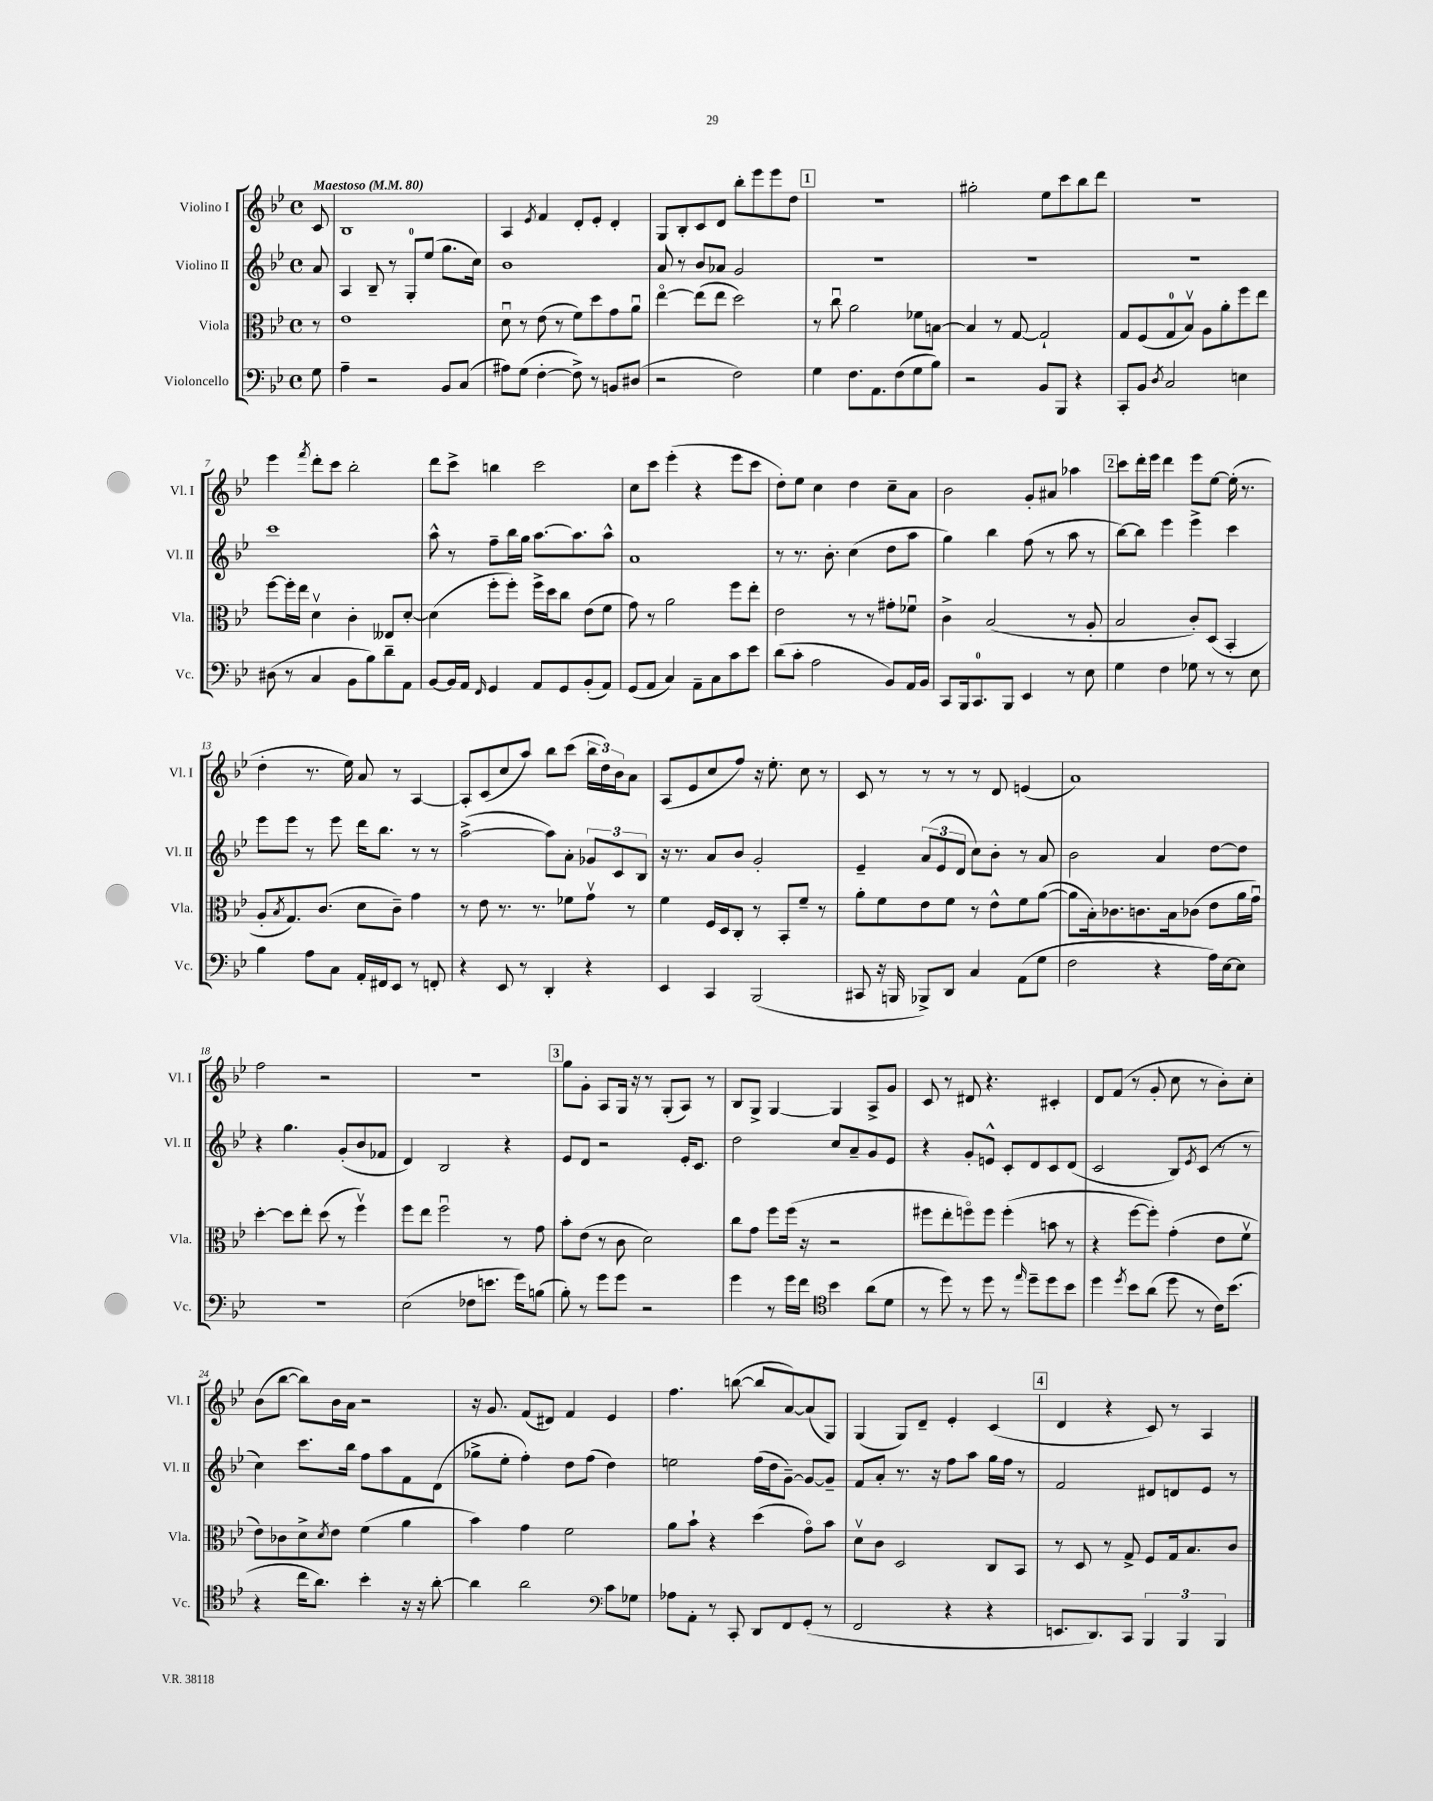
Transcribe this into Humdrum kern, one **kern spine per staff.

**kern	**kern	**kern	**kern
*part4	*part3	*part2	*part1
*staff4	*staff3	*staff2	*staff1
*I"Violoncello	*I"Viola	*I"Violino II	*I"Violino I
*I'Vc.	*I'Vla.	*I'Vl. II	*I'Vl. I
*clefF4	*clefC3	*clefG2	*clefG2
*k[b-e-]	*k[b-e-]	*k[b-e-]	*k[b-e-]
*M4/4	*M4/4	*M4/4	*M4/4
*met(c)	*met(c)	*met(c)	*met(c)
*MM80	*MM80	*MM80	*MM80
=	=	=	=
!	!	!	!LO:TX:a:B:t=Maestoso
8G\	8r	8a/	8c/
=1	=1	=1	=1
4A~\	1e-	4A/	1B-
2r	.	8B-~/	.
.	.	8r	.
.	.	8G'/L	.
.	.	(8ee-/J	.
8BB-/L	.	8.gg\L	.
(8C/J	.	.	.
.	.	16cc\Jk)	.
=2	=2	=2	=2
8A#X\L)	8du\	1b-	4A/
(8G\J	8r	.	.
.	.	.	8qe-/
[4F'\	(8e-\	.	4f/
.	8r	.	.
8F^\])	8f\L)	.	8d'/L
8r	8dd\	.	8e-'/J
8BBn/L	8g\	.	4d'/
(8D#X/J	8au\J	.	.
=3	=3	=3	=3
2r	[4ee-\	8a/	8G/L
.	.	8r	8B-'/
.	(8ee-\L]	8b-/L	8c/
.	8ee-\J	8a-X/J	8d/J
2F\)	2dd\)	2g/	8bb-'\L
.	.	.	8eee-\
.	.	.	8eee-\
.	.	.	8dd\J
!!LO:REH:place=s1:t=1
=4	=4	=4	=4
4G\	8r	1r	1r
.	8ccu\	.	.
8.F\L	2a\	.	.
8.AA\	.	.	.
(8F\	.	.	.
8G\	8f-X\L	.	.
8B-\J)	[8Bn\J	.	.
=5	=5	=5	=5
2r	4B/]	1r	2gg#X'\
.	8r	.	.
.	[8G/	.	.
8BB-/L	2G`/]	.	8ee-\L
8BBB-/J	.	.	8ccc\
4r	.	.	8bb-\
.	.	.	8ddd\J
=6	=6	=6	=6
8CC'/L	8G/L	1r	1r
8BB-/J	(8F/	.	.
8qD/	.	.	.
2C/	8G/	.	.
.	8B-v/J)	.	.
.	8A\L	.	.
.	8a'\	.	.
4En\	8ff\	.	.
.	8ee-\J	.	.
!!LO:LB:g=z
=7	=7	=7	=7
(8D#X\	[8ff\L	1ccc	4eee-\
8r	16ff'\L]	.	.
.	16ee-\JJ	.	.
.	.	.	8qfff/
4C/	4dv\	.	8ddd'\L
.	.	.	8ccc\J
8BB-\L	4c'\	.	2bb-'\
8B-\)	.	.	.
8d~\	8E--X/L	.	.
8AA\J	[8d'/J	.	.
=8	=8	=8	=8
[8BB-/L	(4d\]	8aa^^\	8ddd\L
16BB-/L]	.	8r	8ccc^\J
16AA/JJ	.	.	.
16qqFF/	.	.	.
4GG/	8ff'\L	8ff~\L	4bbn\
.	8ff'\J)	16bb-\L	.
.	.	16gg\JJ	.
8AA/L	16ff^\LL	[8.aa\L	2ccc\
.	16dd\J	.	.
8GG/	8cc\J	.	.
.	.	8.aa\]	.
(8BB-'/	(8e-\L	.	.
8AA/J)	8f\J	8aa^^\J	.
=9	=9	=9	=9
(8GG/L	8g\)	1a	8cc\L
8AA/J	8r	.	8ccc\J
4C/)	2a\	.	(4eee-'\
8AA~\L	.	.	4r
8C\	.	.	.
8c\	8ff\L	.	8eee-\L
8e-\J	8ee-'\J	.	8ccc\J
=10	=10	=10	=10
(8d\L	2e-\	8r	8dd'\L)
8c'\J	.	8.r	8ee-\J
2A\	.	.	4cc\
.	.	8.b-'\	.
.	8r	(4cc\	4dd\
.	8r	.	.
8BB-/L)	8g#X'\L	8dd\L	8cc~\L
16AA/L	8f-Xu\J	8aa\J	8a\J
16BB-/JJ	.	.	.
=11	=11	=11	=11
8CC/L	4c^\	4gg\)	2b-\
16BBB-/k	.	.	.
8.CC/	.	.	.
.	(2B-/	4bb-\	.
8BBB-/J	.	.	.
4EE-/	.	(8ff\	8g'/L
.	.	8r	8a#X/J
8r	8r	8aa\	4aa-X\
8E-\	8A'/	8r	.
!!LO:REH:place=s1:t=2
=12	=12	=12	=12
4G\	2B-/	[8bb-\L)	8ccc\L
.	.	8bb-\J]	16ddd'\L
.	.	.	16eee-\JJ
4F\	.	4eee-\	4ddd\
8G-X\	8c'/L)	4eee-^\	8eee-\L
8r	(8D/J	.	[8ee-\J
8r	4BB-'/	4ccc\	(16ee-'\]
.	.	.	8.r
8E-\	.	.	.
!!LO:LB:g=z
=13	=13	=13	=13
4B-\	8A'/L	8eee-\L	4dd'\
.	8qB-/	.	.
.	8.G/)	8eee-\J	.
8A\L	.	8r	8.r
.	(8.c/J	.	.
8C\J	.	8eee-\	.
.	.	.	16ee-\)
16AA'/LL	8d\L	16ddd\KL	8a/
16FF#X/J	.	8.bb-\J	.
8EE-/J	8c~\J)	.	8r
8r	4g\	8r	[4A/
8FFn'/	.	8r	.
=14	=14	=14	=14
4r	8r	([2aa^\	8A'/L]
.	8e-\	.	(8c/
8EE-/	8.r	.	8cc/
8r	.	.	8aa/J)
.	8.r	.	.
4DD'/	.	8aa\L])	8bb-\L
.	8f-X\L	8a'\J	(8ccc\J
4r	8gv\J	12g-X/L	24bb-\LL
.	.	.	24dd\)
.	.	12c/	24b-\J
.	8r	.	8a\J
.	.	12B-/J	.
=15	=15	=15	=15
4EE-/	4f\	16r	(8A/L
.	.	8.r	.
.	.	.	8e-/
4CC/	16F/LL	8a/L	8cc/
.	16D/J	.	.
.	8C'/J	8b-/J	8ff/J)
(2BBB-/	8r	2g'/	16r
.	.	.	8.ee-'\
.	8BB-'/L	.	.
.	8f~/J	.	8cc\
.	8r	.	8r
=16	=16	=16	=16
8CC#X/	8a'\L	4e-~/	8c/
16r	8f\	.	8r
16BBBn/	.	.	.
8BBB-X^/L)	8e-\	(12a/L	8r
.	.	12e-/	.
8DD/J	8f\J	.	8r
.	.	12d/J	.
4C/	8r	8cc\L)	8r
.	8e-^^\L	8b-'\J	8d/
(8AA\L	8f\	8r	(4en/
8G\J	([8a\J	8a/	.
=17	=17	=17	=17
2F\	8a\L]	2b-\	1a)
.	16B-'\k)	.	.
.	8.c-X\	.	.
.	8.cn\	.	.
4r	.	4a/	.
.	16B-\k	.	.
.	(8c-X\J	.	.
16A\LL)	8e-\L	[8dd\L	.
[16E-\J	.	.	.
8E-\J]	16a\L	8dd\J]	.
.	16gu\JJ)	.	.
!!LO:LB:g=z
=18	=18	=18	=18
1r	[4dd'\	4r	2ff\
.	8dd\L]	4.gg\	.
.	8ee-'\J	.	.
.	(8dd\	.	2r
.	8r	(8g'/L	.
.	4ffv\)	8b-/	.
.	.	8f-X/J	.
=19	=19	=19	=19
(2E-\	8ff\L	4d/)	1r
.	8ee-\J	.	.
.	2ffu\	2B-/	.
8F-X\L	.	.	.
8.en\J	.	.	.
.	8r	4r	.
16g\KL)	.	.	.
(8Bn\J	8g\	.	.
!!LO:REH:place=s1:t=3
=20	=20	=20	=20
8B-'\)	8b-'\L	8e-/L	8gg\L
8r	(8e-\J	8d/J	8g'\J
8g\L	8r	2r	8A/L
8g\J	8c\	.	16G/Jk
.	.	.	16r
2r	2d\)	.	8r
.	.	.	(8G'/L
.	.	16e-'/KL	8A/J)
.	.	8.c/J	.
.	.	.	8r
=21	=21	=21	=21
4g\	8cc\L	2dd\	8B-/L
.	8g\J	.	8G^/J
8r	8ff\L	.	[4G/
16g\LL	(16ff\Jk	.	.
16f\JJ	16r	.	.
*clefC4	*	*	*
4b-\	2r	8cc/L	4G/]
.	.	8a~/	.
(8a\L	.	8g/	8A^/L
8d\J	.	8e-/J	8g/J
=22	=22	=22	=22
8r	8ff#X\L	4r	8c/
8dd\)	8ee-'\	.	8r
8r	8ffn\)	8g'/L	8d#X/
8dd\	8ff\J	8en^^/J	4.r
8r	(4ff'\	8c'/L	.
16qqee-/	.	.	.
8dd~\L	.	8d/	.
8dd\	8bn\	8c/	4c#X'/
8b-\J	8r	(8d/J	.
=23	=23	=23	=23
4dd\	4r	2c/	8d/L
.	.	.	(8f/J
8qdd/	.	.	.
8b-\L	[8ff\L	.	8r
(8a\J	8ff'\J])	.	8g'/
8dd\	(4g'\	8B-/L)	8cc\
.	.	8qe-/	.
8r	.	(8c/J	8r
16c\KL)	8e-\L	8r	8b-'\L)
(8.b-\J	.	.	.
.	8fv\J	8r	8cc'\J
!!LO:LB:g=z
=24	=24	=24	=24
4r	8e-\L)	4cc\)	(8b-\L
.	8c-X\	.	[8bb-\J
16cc\KL	8d^\	8.ccc\L	8bb-\L])
8.a\J)	.	.	.
.	8qd/	.	.
.	8e-\J	.	16b-\L
.	.	16bb-\Jk	16a\JJ
4b-'\	(4f\	8ff\L	2r
.	.	8aa\	.
16r	4a\	8f\	.
16r	.	.	.
[8a'\	.	(8d\J	.
=25	=25	=25	=25
4a\]	4b-\)	8gg-X^\L	16r
.	.	.	8.g/
.	.	8ee-'\J	.
2a\	4g\	4ff'\)	(8f/L
.	.	.	8d#X/J)
.	2f\	8dd\L	4f/
.	.	(8ff\J	.
*clefF4	*	*	*
8c\L	.	4dd\)	4e-/
8G-X\J	.	.	.
=26	=26	=26	=26
8A-X\L	8a\L	2een\	4.ff\
8AA'\J	8b-`\J	.	.
8r	4r	.	.
8CC'/	.	.	([8bbn\
8DD/L	(4dd\	(16ff\LL	8bb/L]
.	.	16dd\J	.
8FF/	.	[8g~\J)	[8a/)
(8GG'/J	8g\L)	8g/L_	(8a/]
8r	8b-\J	8g~/J]	8G/J)
=27	=27	=27	=27
2FF/	8dv\L	8f/L	(4G/
.	8c\J	8a'/J	.
.	2D/	8.r	8G/L)
.	.	.	8d~/J
.	.	16r	.
4r	.	8ff\L	4e-'/
.	.	8aa\J	.
4r	8C/L	16gg\LL	(4c/
.	.	16ff\JJ	.
.	8BB-/J	8r	.
!!LO:REH:place=s1:t=4
=28	=28	=28	=28
8.EEn/L	8r	2f/	4d/
.	8D/	.	.
8.DD/)	.	.	.
.	8r	.	4r
8CC/J	8G^/	.	.
6BBB-/	8F/L	8d#X/L	8c/)
.	16G/k	8dn/	8r
6BBB-/	.	.	.
.	8.B-/	.	.
.	.	8e-/J	4A/
6BBB-/	.	.	.
.	8c/J	8r	.
==	==	==	==
*-	*-	*-	*-
